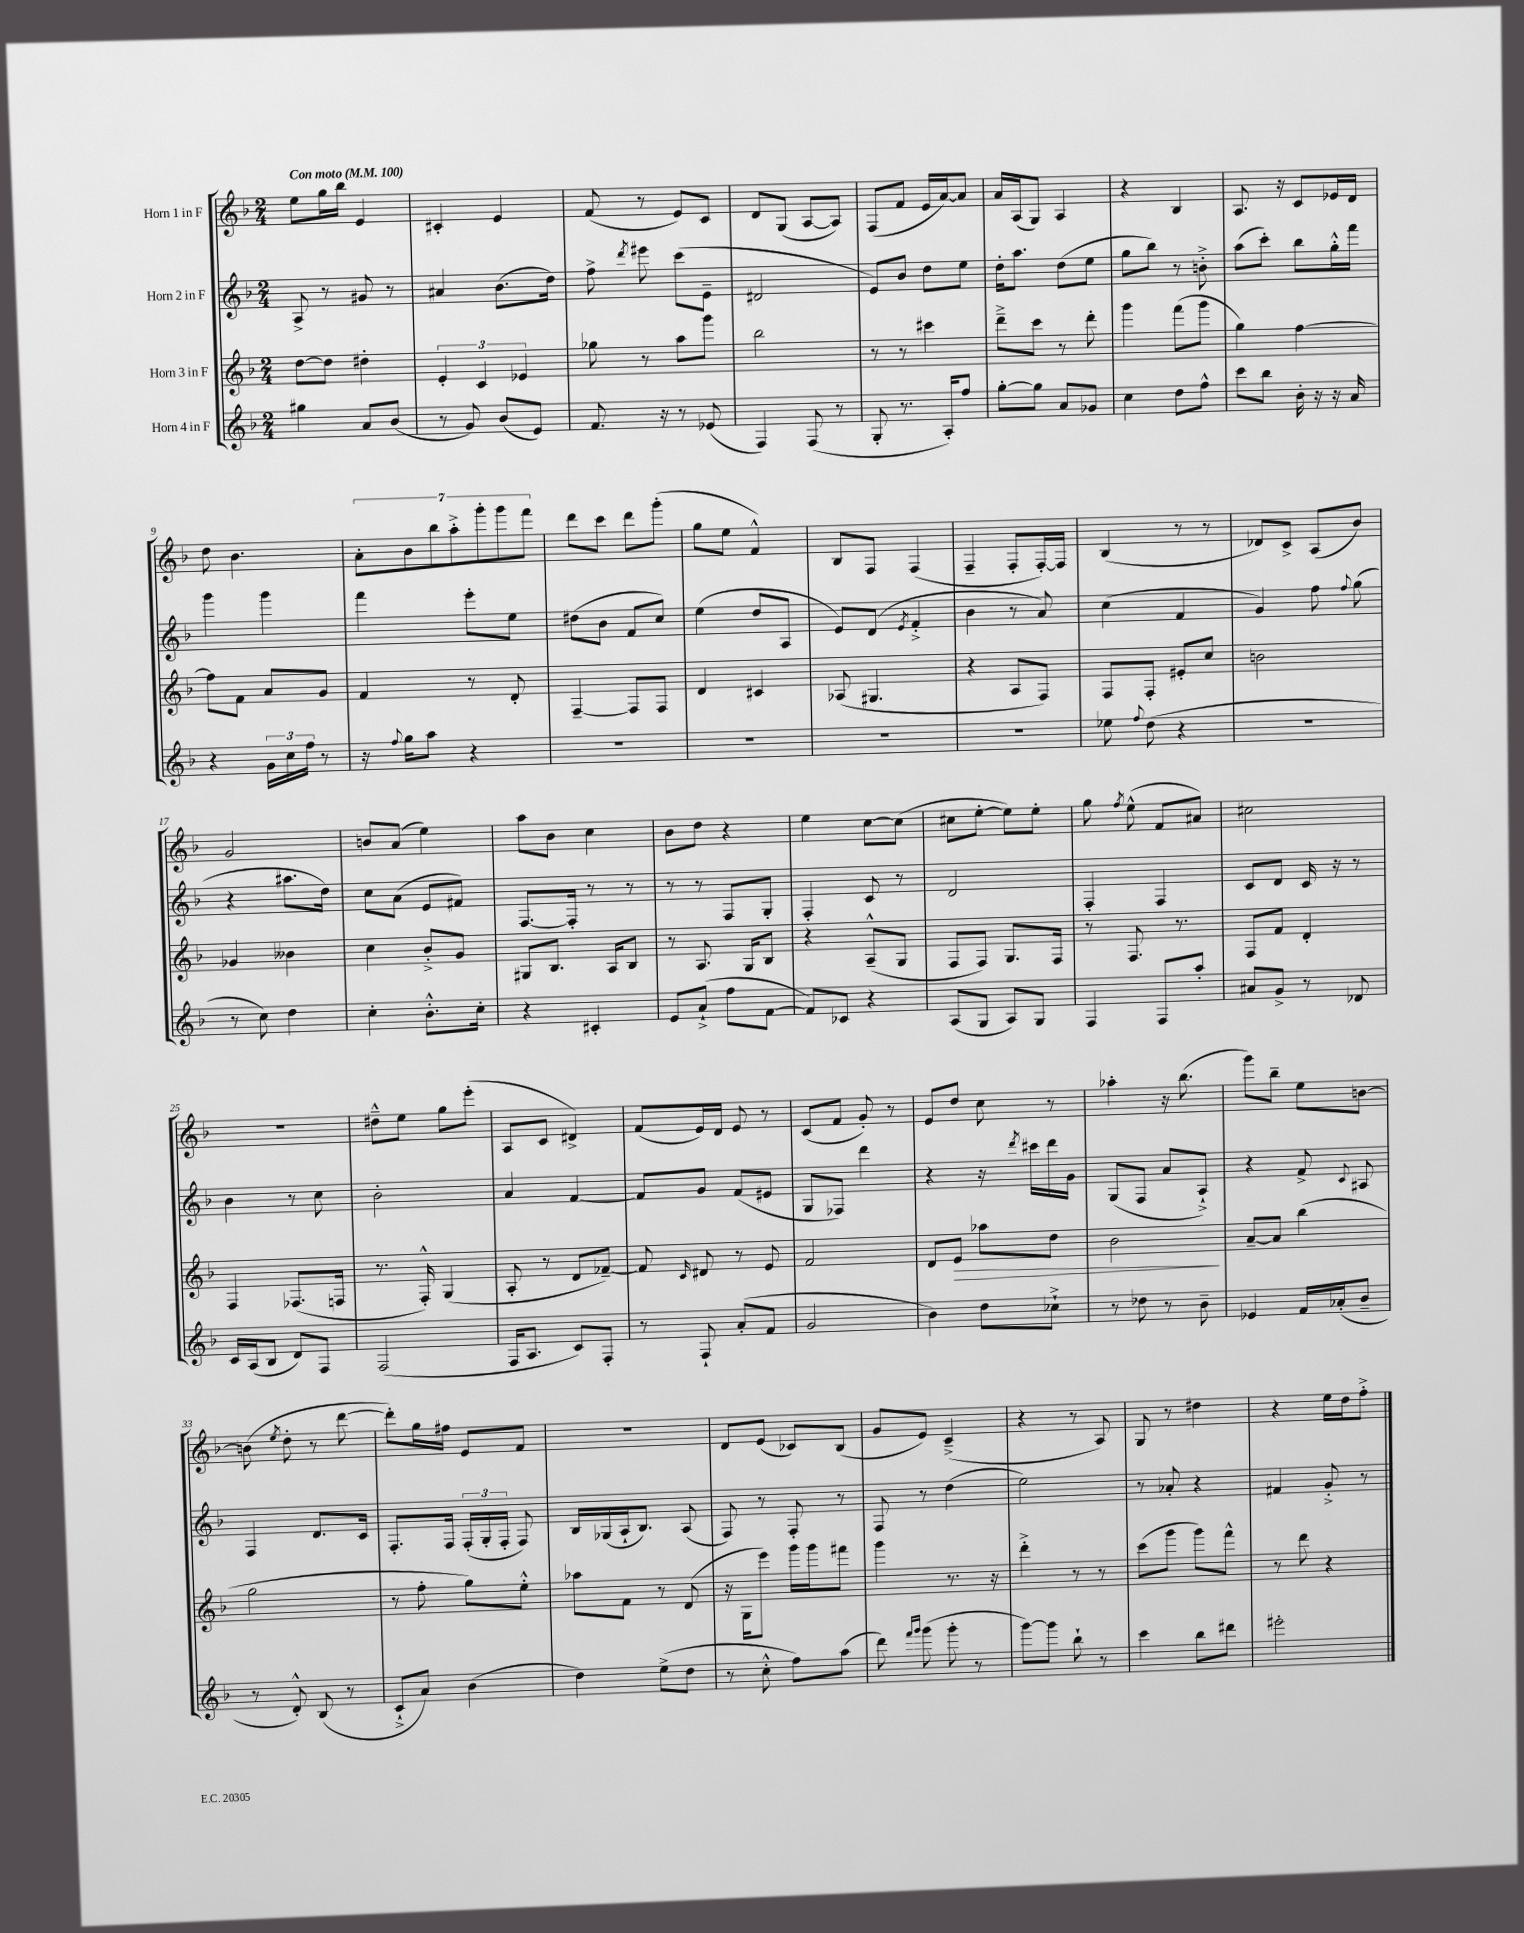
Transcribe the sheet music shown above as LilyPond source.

<<
\new StaffGroup <<
\new Staff = "s0" \with { instrumentName = "Horn 1 in F" } {
    \clef treble \key f \major \numericTimeSignature \time 2/4 \tempo "Con moto" 4 = 100
    \autoBeamOff e''8[ g''16 bes''16] e'4 |
    cis'4-. e'4 |
    f'8( r8 e'8[) c'8] |
    d'8[ g8]( a8[~ a8]) |
    f8[( f'8] e'16[ a'16~) a'8] |
    a'16[ a16( g8]) a4 |
    r4 bes4 |
    a8. r16 c'8[ ees'16 d'16] |
    d''8 bes'4. |
    \tuplet 7/4 { a'8[-. bes'8 bes''8 a''8-.-> g'''8-. g'''8 f'''8] } |
    d'''8[ c'''8] d'''8[ g'''8]-.( |
    g''8[ e''8] f'4-^) |
    bes8[ f8] f4( |
    f4-- f8[-. f16~-.) f16] |
    bes4( r8 r8 |
    des'8[) c'8]-> a8[( bes'8]) |
    g'2 |
    b'8[ a'8]( e''4) |
    a''8[ bes'8] c''4 |
    bes'8[ d''8] r4 |
    e''4 c''8[~ c''8]( |
    cis''8[ e''8]~-. e''8[) e''8]-. |
    g''8 \acciaccatura { f''8 } e''8-^( f'8[ ais'8]) |
    cis''2 |
    R2 |
    dis''8[---^ e''8] g''8[ e'''8]-.( |
    a8[ c'8] dis'4->) |
    f'8[( e'16) d'16] e'8 r8 |
    c'8[( f'8] g'8-.) r8 |
    e'8[ d''8] c''8 r8 |
    aes''4-. r16 bes''8.( |
    g'''8[) bes''8]-- e''8[ b'8]~ |
    b'8( \acciaccatura { e''8 } d''8-. r8 d'''8~ |
    d'''8[-.) g''16 fis''16] e'8[ f'8] |
    r2 |
    d'8[ e'8]( ces'8[) bes8]( |
    g'8[ e'8]) c'4--->( |
    r4 r8 a8) |
    g8 r8 dis''4 |
    r4 e''16[ d''16 f''8]-.-> \bar "|." |
}
\new Staff = "s1" \with { instrumentName = "Horn 2 in F" } {
    \clef treble \key f \major \numericTimeSignature \time 2/4
    \autoBeamOff a8-> r8 gis'8 r8 |
    ais'4 bes'8.[( d''16]) |
    f''8-> \acciaccatura { d'''8 } eis'''8 c'''8[( e'8]-- |
    dis'2 |
    e'8[) bes'8] d''8[ e''8] |
    d''16[-. a''8.] d''8[( e''8] |
    g''8[ bes''8]) r8 b'8-.-> |
    a''8[( c'''8]-.) bes''8[ g''16-.-^ f'''16] |
    g'''4 g'''4 |
    f'''4 e'''8[-. e''8] |
    dis''8[( bes'8] f'8[ c''8]) |
    e''4( d''8[ a8] |
    e'8[) d'8]( \acciaccatura { e'8 } f'4-.-> |
    bes'4 r8 a'8) |
    c''4( f'4 |
    g'4) f''8 \appoggiatura { f''8 } g''8( |
    r4 ais''8.[ d''16]) |
    c''8[ a'8]( e'8[ fis'8]) |
    f8.[~ f16]-. r8 r8 |
    r8 r8 f8[ g8]-. |
    f4-. c'8 r8 |
    d'2 |
    f4-. f4 |
    c'8[ d'8] c'16 r16 r8 |
    bes'4 r8 c''8 |
    bes'2-. |
    a'4 f'4~ |
    f'8[ g'8] f'8[( eis'8] |
    g8[ fes8]) d'''4 |
    r4 r16 \acciaccatura { d'''8 } cis'''16[ d'''16 g'16] |
    g8[( f8] a'8[ a8]-!->) |
    r4 f'8-> \appoggiatura { c'8 } ais8 |
    f4 d'8.[ c'16] |
    f8.[-. f16] \tuplet 3/2 { f16[-.( g16-. f16]-. } f8) |
    bes16[ ges16( a16-! bes8.]) a8( |
    f8) r8 f8-. r8 |
    f8 r8 d''4( |
    e''2) |
    r8 aes'8-. r4 |
    fis'4 g'8-.-> r8 \bar "|." |
}
\new Staff = "s2" \with { instrumentName = "Horn 3 in F" } {
    \clef treble \key f \major \numericTimeSignature \time 2/4
    \autoBeamOff d''8[~ d''8] dis''4-. |
    \tuplet 3/2 { e'4-. c'4 ees'4 } |
    ges''8 r8 a''8[ g'''8] |
    bes''2 |
    r8 r8 cis'''4 |
    d'''8[---> c'''8] r8 d'''8-. |
    g'''4 f'''8[( g'''8] |
    g''4) f''4~ |
    f''8[ f'8] a'8[ g'8] |
    f'4 r8 d'8-. |
    f4~-- f8[ f8] |
    d'4 cis'4 |
    aes8( gis4. |
    r4 a8[ f8]) |
    f8[ f8]-. eis'8[-. c''8] |
    b'2 |
    ges'4 beses'4 |
    c''4 bes'8[-.-> g'8] |
    gis8[ bes8.] a16[ bes8] |
    r8 a8. g16[ bes8] |
    r4 a8[---^( g8] |
    f8[ f8]) g8.[ f16] |
    r8 f8. r8. |
    f8[ f'8] d'4-. |
    f4 fes8.[( f16] |
    r8. f16-.-^) g4( |
    a8-. r8 d'8[ fes'8]~--) |
    fes'8 \grace { c'16 } dis'8 r8 e'8 |
    f'2 |
    d'8[ e'8]\> aes''8[ d''8] |
    bes'2\! |
    a'8[~-- a'8] bes''4( |
    g''2 |
    r8 f''8-. g''8[) e''8]-.-^ |
    aes''8[ f'8] r8 d'8( |
    r16 g16[ e'''8]) g'''16[ g'''16 fis'''8] |
    g'''4 r8. r16 |
    d'''4-.-> r8 r8 |
    c'''8[( g'''8] g'''8[) f'''8]-^ |
    r8 d'''8 r4 \bar "|." |
}
\new Staff = "s3" \with { instrumentName = "Horn 4 in F" } {
    \clef treble \key f \major \numericTimeSignature \time 2/4
    \autoBeamOff gis''4 a'8[ bes'8]( |
    r8 g'8) bes'8[( e'8]) |
    f'8. r16 r8 ees'8( |
    f4) f8( r8 |
    g8-. r8. a16[-.) f''8] |
    g''8[~-. g''8] a'8[ ges'8] |
    c''4 d''8[ f''8]-^ |
    c'''8[ bes''8] bes'16-. r16 r16 a'16 |
    r4 \tuplet 3/2 { g'16[ c''16 f''16] } r8 |
    r16 \appoggiatura { f''8 } g''16[ a''8] r4 |
    R2 |
    R2 |
    R2 |
    R2 |
    ees''8 \appoggiatura { f''8 } d''8( r4 |
    R2 |
    r8 c''8) d''4 |
    c''4-. bes'8.[-.-^ c''16]-. |
    r4 cis'4-. |
    e'8[ a'8]-!->( f''8[ f'8]~ |
    f'8[) ces'8] r4 |
    a8[( g8] a8[) g8] |
    f4 f8[ a''8]-. |
    ais'8[ g'8]-> r8 des'8 |
    c'16[ a16( bes8] d'8[) f8] |
    f2( |
    f16[ a8.] c'8[) f8]-. |
    r8 f8-! a'8[-.( f'8] |
    g'2 |
    bes'4) d''8[ ces''8]-!-> |
    r8 des''8 r8 bes'8-- |
    ees'4 f'16[ aes'16-.( bes'8]-- |
    r8 d'8-.-^) bes8( r8 |
    c'8[-!-> a'8]) bes'4( |
    d''4) e''8[->( d''8] |
    r8 c''8-.-^ f''8[) a''8]( |
    d'''8) \grace { f'''16[ g'''16] } g'''8( g'''8-. r8 |
    g'''8[~) g'''8] bes''8-! r8 |
    c'''4 bes''8[ dis'''8] |
    eis'''2-. \bar "|." |
}
>>
>>
